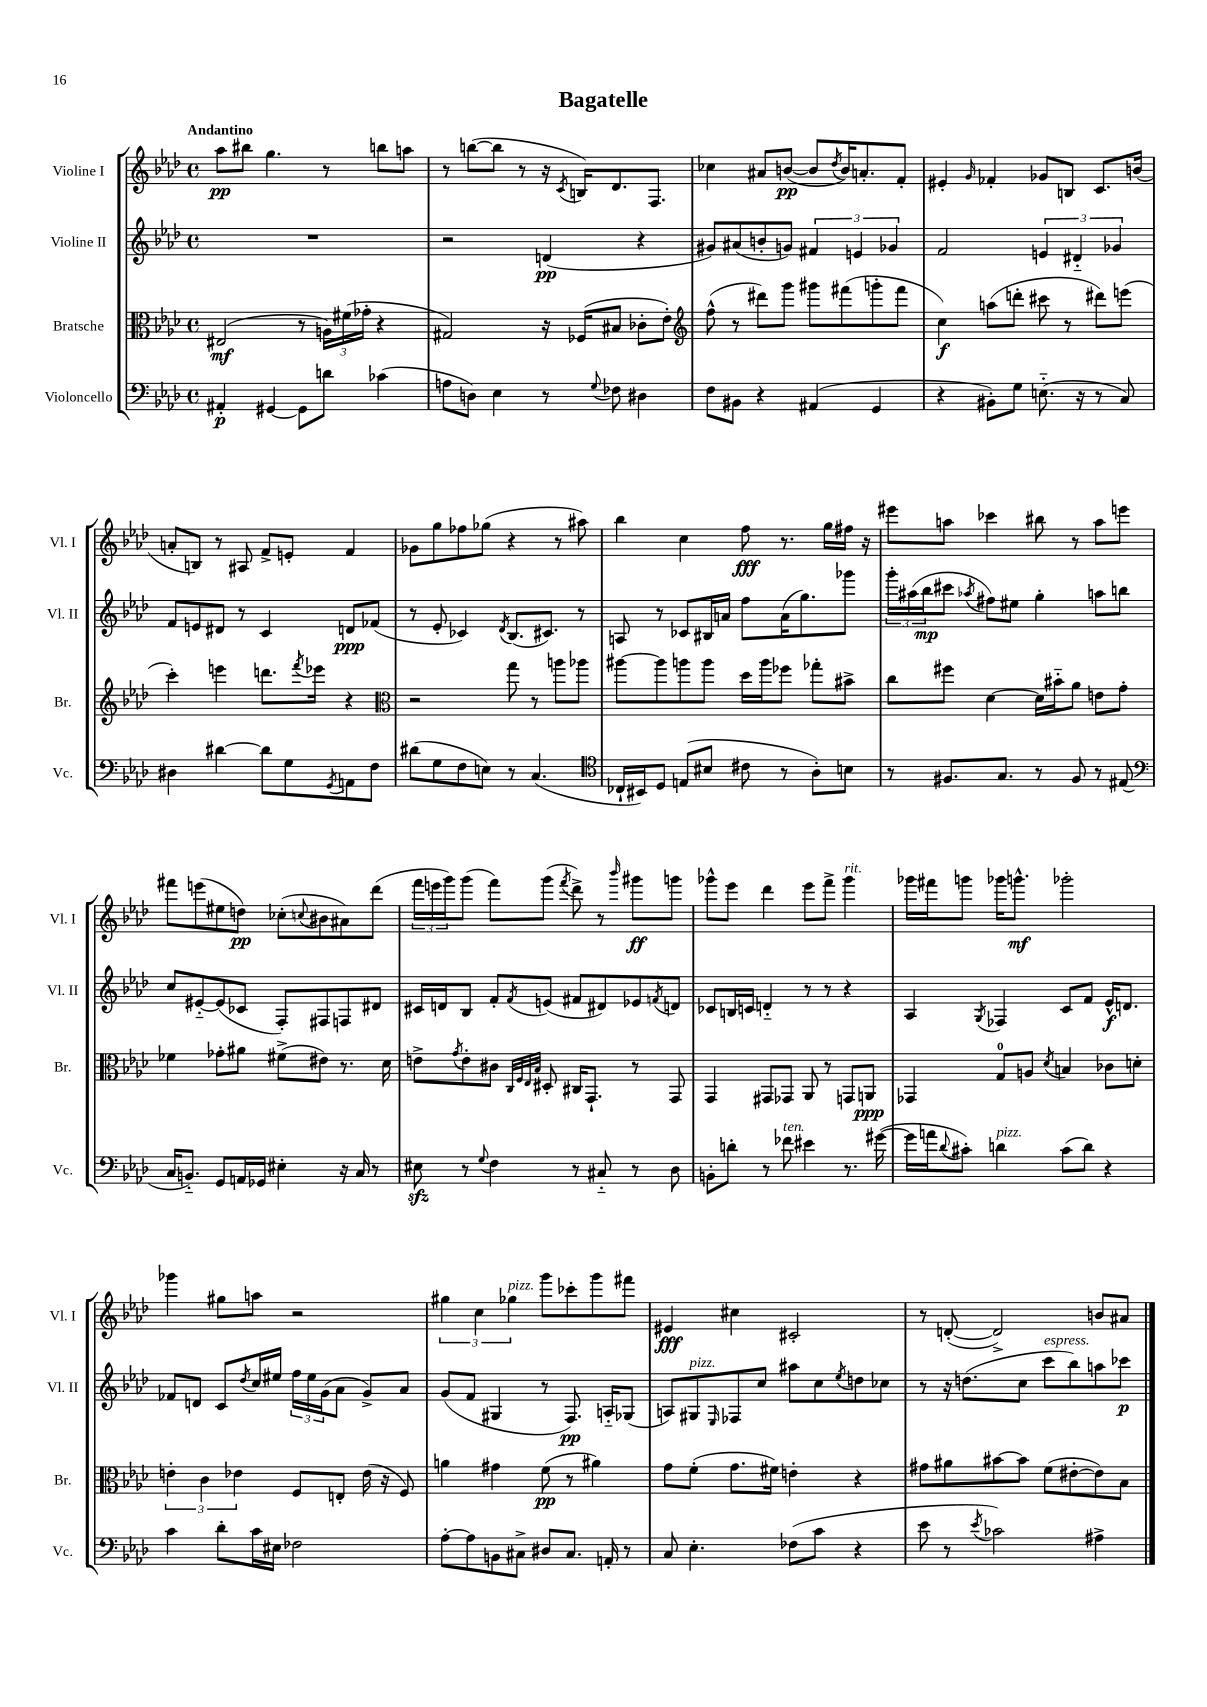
\header { title = "Bagatelle" }
<<
\new StaffGroup <<
\new Staff = "s0" \with { instrumentName = "Violine I" shortInstrumentName = "Vl. I" } {
    \clef treble \key aes \major \defaultTimeSignature \time 4/4 \tempo "Andantino"
    aes''8\pp bis''8 g''4. r8 b''8 a''8 |
    r8 b''8~( b''8 r8 r16 \acciaccatura { c'8 } b16) des'8. f8. |
    ces''4 ais'8 b'8~\pp( b'8 \acciaccatura { des''8 } b'16) a'8.-. f'8-. |
    eis'4-. \grace { g'16 } fes'4-. ges'8 b8 c'8. b'16( |
    a'8-. b8) r8 ais8 f'8-> e'8-. f'4 |
    ges'8 g''8 fes''8 ges''8( r4 r8 ais''8) |
    bes''4 c''4 f''8\fff r8. g''16 fis''16 r16 |
    eis'''8 a''8 ces'''4 bis''8 r8 a''8 e'''8 |
    fis'''8 e'''8( eis''8 d''8\pp) ces''8-.( \appoggiatura { c''8 } bis'8 ais'8) des'''8( |
    \tuplet 3/2 { f'''16 e'''16 g'''16) } g'''8( f'''8) g'''8( \acciaccatura { f'''8 } des'''8->) r8 \grace { bes'''16 } gis'''8\ff g'''8 |
    ges'''8-^ ees'''8 des'''4 ees'''8 f'''8-> ges'''4^\markup { \italic "rit." } |
    ges'''16 fis'''16 g'''8 ges'''16 g'''8.-^\mf ges'''2-. |
    ges'''4 gis''8 a''8 r2 |
    \tuplet 3/2 { gis''4 c''4 ges''4^\markup { \italic "pizz." } } g'''8 ces'''8-. g'''8 fis'''8 |
    eis'4\fff cis''4 cis'2-. |
    r8 d'8~-.( d'2->) b'8 ais'8 \bar "|." |
}
\new Staff = "s1" \with { instrumentName = "Violine II" shortInstrumentName = "Vl. II" } {
    \clef treble \key aes \major \defaultTimeSignature \time 4/4
    R1 |
    r2 d'4\pp( r4 |
    gis'8) ais'8( b'8-. g'8) \tuplet 3/2 { fis'4 e'4 ges'4 } |
    f'2 \tuplet 3/2 { e'4 dis'4-_ ges'4 } |
    f'8 e'8 dis'8 r8 c'4 d'8\ppp fes'8( |
    r8 ees'8-. ces'4) \acciaccatura { des'8 } bes8.( cis'8.) r8 |
    a8 r8 ces'8 bis16 a'16 f''8 a'16( g''8.) ges'''8 |
    \tuplet 3/2 { g'''16-. ais''16( bes''16\mp } cis'''8 \acciaccatura { aes''8 } fis''8) eis''8 g''4-. a''8 b''8 |
    c''8 eis'8~-_ eis'8( ces'8 f8-.) fis8 f8 dis'8 |
    cis'16 d'16 bes8 f'8-. \acciaccatura { f'8 } e'8( fis'8 dis'8) ees'8 \acciaccatura { f'8 } d'8 |
    ces'8 b16 c'16 d'4-_ r8 r8 r4 |
    aes4 \acciaccatura { g8 } fes4 c'8 f'8 ees'16-^\f d'8. |
    fes'8 d'8 c'8 \acciaccatura { des''8 } c''16 eis''16 \tuplet 3/2 { f''16 eis''16 g'16( } aes'8 g'8->) aes'8 |
    g'8( f'8 gis4 r8 f8.\pp) a16-_ ges8( |
    a8) gis8^\markup { \italic "pizz." } \grace { ees16 } fes8 c''8 ais''8 c''8 \acciaccatura { ees''8 } d''8 ces''8 |
    r8 r16 d''8.( c''8 c'''8^\markup { \italic "espress." } bes''8) a''8 ces'''8\p \bar "|." |
}
\new Staff = "s2" \with { instrumentName = "Bratsche" shortInstrumentName = "Br." } {
    \clef alto \key aes \major \defaultTimeSignature \time 4/4
    eis2\mf( r8 \tuplet 3/2 { a16) fis'16( ges'16-. } r4 |
    gis2) r16 fes16( bis8 ces'8-. ees'8-.) |
    \clef treble f''8-^( r8 dis'''8) g'''8 gis'''8 fis'''8( g'''8-. fis'''8 |
    c''4\f) a''8( d'''8-. cis'''8 r8 dis'''8) e'''8( |
    c'''4-.) e'''4 d'''8. \acciaccatura { f'''8 } ees'''16 r4 |
    \clef alto r2 g''8 r8 a''8 aes''8 |
    ais''8~ ais''8 a''8 a''8 des''16 a''16 fes''8 ges''8-. bis'8-> |
    c''8 fis''8 des'4~ des'16 bis'16-_ aes'8 e'8 g'8-. |
    fes'4 ges'8-. ais'8 fis'8->( eis'8) r8. des'16 |
    e'8-> \acciaccatura { g'8 } e'8-. cis'8 \grace { c32 f32 ees32 bes32 } dis8-. cis16 g,8.-! r8 g,8 |
    g,4 gis,8 ges,8 aes,8 r8 g,8 a,8\ppp |
    ges,4 g8-0 a8 \acciaccatura { des'8 } b4 ces'8 d'8-. |
    \tuplet 3/2 { e'4-. c'4 ees'4 } f8 e8-. ees'16( r16 f8) |
    a'4 gis'4 f'8\pp( r8 ais'4) |
    g'8 f'8-.( g'8. fis'16) e'4-. r4 |
    gis'8 ais'8 bis'8~ bis'8 f'8( eis'8~-. eis'8) bes8 \bar "|." |
}
\new Staff = "s3" \with { instrumentName = "Violoncello" shortInstrumentName = "Vc." } {
    \clef bass \key aes \major \defaultTimeSignature \time 4/4
    ais,4-.\p gis,4~ gis,8 d'8 ces'4( |
    a8 d8) ees4 r8 \appoggiatura { g8 } fes8 dis4 |
    f8 bis,8 r4 ais,4( g,4 |
    r4 bis,8-.) g8 e8.-_( r16 r8 c8) |
    dis4 dis'4~ dis'8 g8 \acciaccatura { g,8 } a,8 f8 |
    dis'8( g8 f8 e8) r8 c4.( |
    \clef tenor ces16-! bis,16) des8 e8( bis8 cis'8 r8 aes8-.) b8 |
    r8 fis8. g8. r8 fis8 r8 eis8( |
    \clef bass c16 b,8.-_) g,8 a,16 ges,16 eis4-. r16 c16 r8 |
    eis8\sfz r8 \appoggiatura { g8 } f4 r8 cis8-_ r8 des8 |
    b,8-. d'8-. r8 fes'8^\markup { \italic "ten." } eis'4 r8. gis'16~( |
    gis'16 a'16 \appoggiatura { des'8 } cis'8-.) d'4^\markup { \italic "pizz." } cis'8( d'8) r4 |
    c'4 des'8-. c'16 eis16 fes2 |
    aes8~-. aes8 b,8 cis8-> dis8 cis8. a,16-. r8 |
    c8 ees4.-. fes8( c'8 r4 |
    ees'8 r8 \acciaccatura { ees'8 } ces'2) ais4-> \bar "|." |
}
>>
>>
\layout { \context { \Score \remove "Bar_number_engraver" } }
